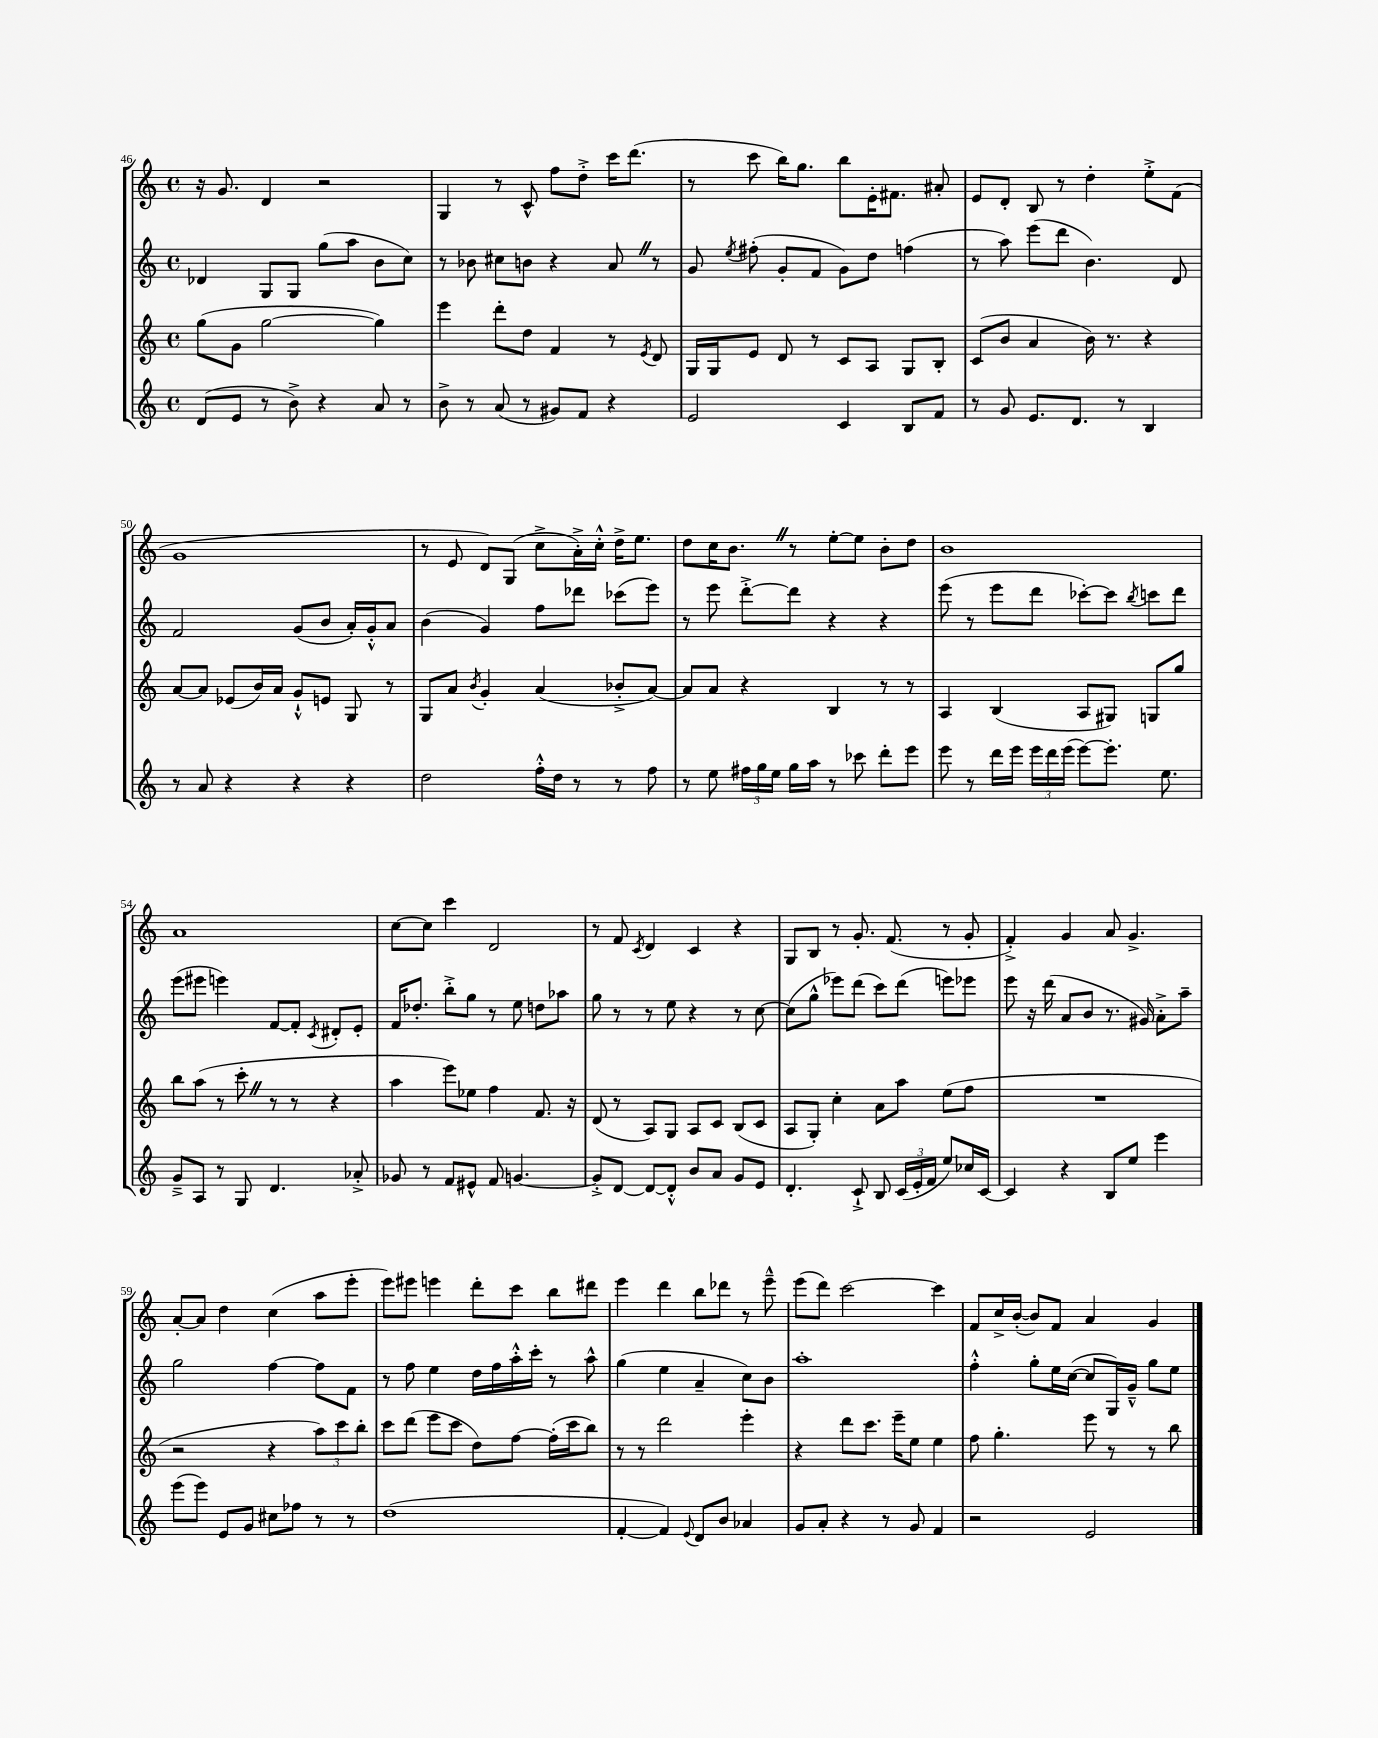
<<
\new StaffGroup <<
\new Staff = "s0" {
    \clef treble \key c \major \defaultTimeSignature \time 4/4
    \autoBeamOff r16 g'8. d'4 r2 |
    g4 r8 c'8-^ f''8[ d''8]-.-> c'''16[ d'''8.]( |
    r8 c'''8 b''16[) g''8.] b''8[ e'16-. fis'8.] ais'8-. |
    e'8[ d'8]-. b8 r8 d''4-. e''8[-.-> f'8]( |
    g'1 |
    r8 e'8 d'8[) g8]( c''8[-> a'16-.->) c''16]-.-^ d''16[-> e''8.] |
    d''8[ c''16 b'8.] \once \override BreathingSign.text = \markup { \musicglyph "scripts.caesura.straight" } \breathe r8 e''8[~-. e''8] b'8[-. d''8] |
    b'1 |
    a'1 |
    c''8[~ c''8] c'''4 d'2 |
    r8 f'8 \acciaccatura { c'8 } d'4 c'4 r4 |
    g8[ b8] r8 g'8.-. f'8.( r8 g'8-. |
    f'4-.->) g'4 a'8 g'4.-> |
    a'8[~-. a'8] d''4 c''4( a''8[ e'''8]-. |
    e'''8[) eis'''8] e'''4 d'''8[-. c'''8] b''8[ dis'''8] |
    e'''4 d'''4 b''8[ des'''8] r8 e'''8---^ |
    e'''8[( d'''8]) c'''2~ c'''4 |
    f'8[ c''16-> b'16]~-.( b'8[) f'8] a'4 g'4 \bar "|." |
}
\new Staff = "s1" {
    \clef treble \key c \major \defaultTimeSignature \time 4/4
    \autoBeamOff des'4 g8[ g8] g''8[( a''8] b'8[ c''8]) |
    r8 bes'8 cis''8[ b'8] r4 a'8 \once \override BreathingSign.text = \markup { \musicglyph "scripts.caesura.straight" } \breathe r8 |
    g'8 \acciaccatura { e''8 } fis''8-.( g'8[-. f'8] g'8[) d''8] f''4( |
    r8 a''8) e'''8[( d'''8] b'4.) d'8 |
    f'2 g'8[( b'8] a'16[-.) g'16-.-^ a'8] |
    b'4( g'4) f''8[ des'''8] ces'''8[( e'''8]) |
    r8 e'''8 d'''8[~-.-> d'''8] r4 r4 |
    e'''8( r8 e'''8[ d'''8] ces'''8[~-.) ces'''8] \acciaccatura { b''8 } c'''8[ d'''8] |
    e'''8[( eis'''8] e'''4) f'8[~ f'8]-. \acciaccatura { c'8 } dis'8[-. e'8]-. |
    f'16[ des''8.]-. b''8[-.-> g''8] r8 e''8 d''8[ aes''8] |
    g''8 r8 r8 e''8 r4 r8 c''8~ |
    c''8[( g''8]-^ ees'''8[) d'''8]( c'''8[) d'''8]( e'''8[) ees'''8] |
    e'''8 r16 d'''16( a'8[ b'8] r8. gis'16) a'8[-.-> a''8]-- |
    g''2 f''4~ f''8[ f'8] |
    r8 f''8 e''4 d''16[ f''16 a''16-.-^ c'''16]-. r8 a''8-^ |
    g''4( e''4 a'4-- c''8[) b'8] |
    a''1-. |
    f''4-.-^ g''8[-. e''16 c''16]~( c''8[ g16) g'16]---^ g''8[ e''8] \bar "|." |
}
\new Staff = "s2" {
    \clef treble \key c \major \defaultTimeSignature \time 4/4
    \autoBeamOff g''8[( g'8] g''2~ g''4) |
    e'''4 d'''8[-. d''8] f'4 r8 \acciaccatura { e'8 } d'8 |
    g16[ g16 e'8] d'8 r8 c'8[ a8] g8[ b8]-. |
    c'8[( b'8] a'4 b'16) r8. r4 |
    a'8[~ a'8] ees'8[( b'16) a'16] g'8[-!-^ e'8] g8 r8 |
    g8[ a'8] \acciaccatura { b'8 } g'4-. a'4( bes'8[-.-> a'8]~) |
    a'8[ a'8] r4 b4 r8 r8 |
    a4 b4( a8[ gis8]) g8[ g''8] |
    b''8[ a''8]( r8 c'''8-. \once \override BreathingSign.text = \markup { \musicglyph "scripts.caesura.straight" } \breathe r8 r8 r4 |
    a''4 e'''8[) ees''8] f''4 f'8. r16 |
    d'8( r8 a8[) g8] a8[ c'8] b8[( c'8] |
    a8[ g8]-.) c''4-. a'8[ a''8] e''8[( f''8] |
    R1 |
    r2 r4 \tuplet 3/2 { a''8[) c'''8 b''8]-. } |
    c'''8[ d'''8]( e'''8[ c'''8] d''8[) f''8]~ f''16[-.( c'''16 b''8]) |
    r8 r8 d'''2 e'''4-. |
    r4 d'''8[ c'''8.] e'''16[-- e''8] e''4 |
    f''8 g''4.-. e'''8 r8 r8 b''8 \bar "|." |
}
\new Staff = "s3" {
    \clef treble \key c \major \defaultTimeSignature \time 4/4
    \autoBeamOff d'8[( e'8] r8 b'8->) r4 a'8 r8 |
    b'8-> r8 a'8( r8 gis'8[) f'8] r4 |
    e'2 c'4 b8[ f'8] |
    r8 g'8 e'8.[ d'8.] r8 b4 |
    r8 a'8 r4 r4 r4 |
    d''2 f''16[-.-^ d''16] r8 r8 f''8 |
    r8 e''8 \tuplet 3/2 { fis''16[ g''16 e''16] } g''16[ a''16] r8 ces'''8 d'''8[-. e'''8] |
    e'''8 r8 d'''16[ e'''16] \tuplet 3/2 { e'''16[ d'''16 e'''16]( } e'''8[~) e'''8.]-. e''8. |
    g'8[---> a8] r8 g8 d'4. aes'8-.-> |
    ges'8 r8 f'8[ eis'8]-^ f'8 g'4.~ |
    g'8[-.-> d'8]~ d'8[~ d'8]-.-^ b'8[ a'8] g'8[ e'8] |
    d'4.-. c'8-!-> b8 \tuplet 3/2 { c'16[( e'16-. f'16] } e''8[) ces''16 c'16]~ |
    c'4 r4 b8[ e''8] e'''4 |
    e'''8[( e'''8]) e'8[ g'8] cis''8[ fes''8] r8 r8 |
    d''1( |
    f'4~-. f'4) \appoggiatura { e'8 } d'8[ b'8] aes'4 |
    g'8[ a'8]-. r4 r8 g'8 f'4 |
    r2 e'2 \bar "|." |
}
>>
>>
\layout { \context { \Score currentBarNumber = #46 } }
